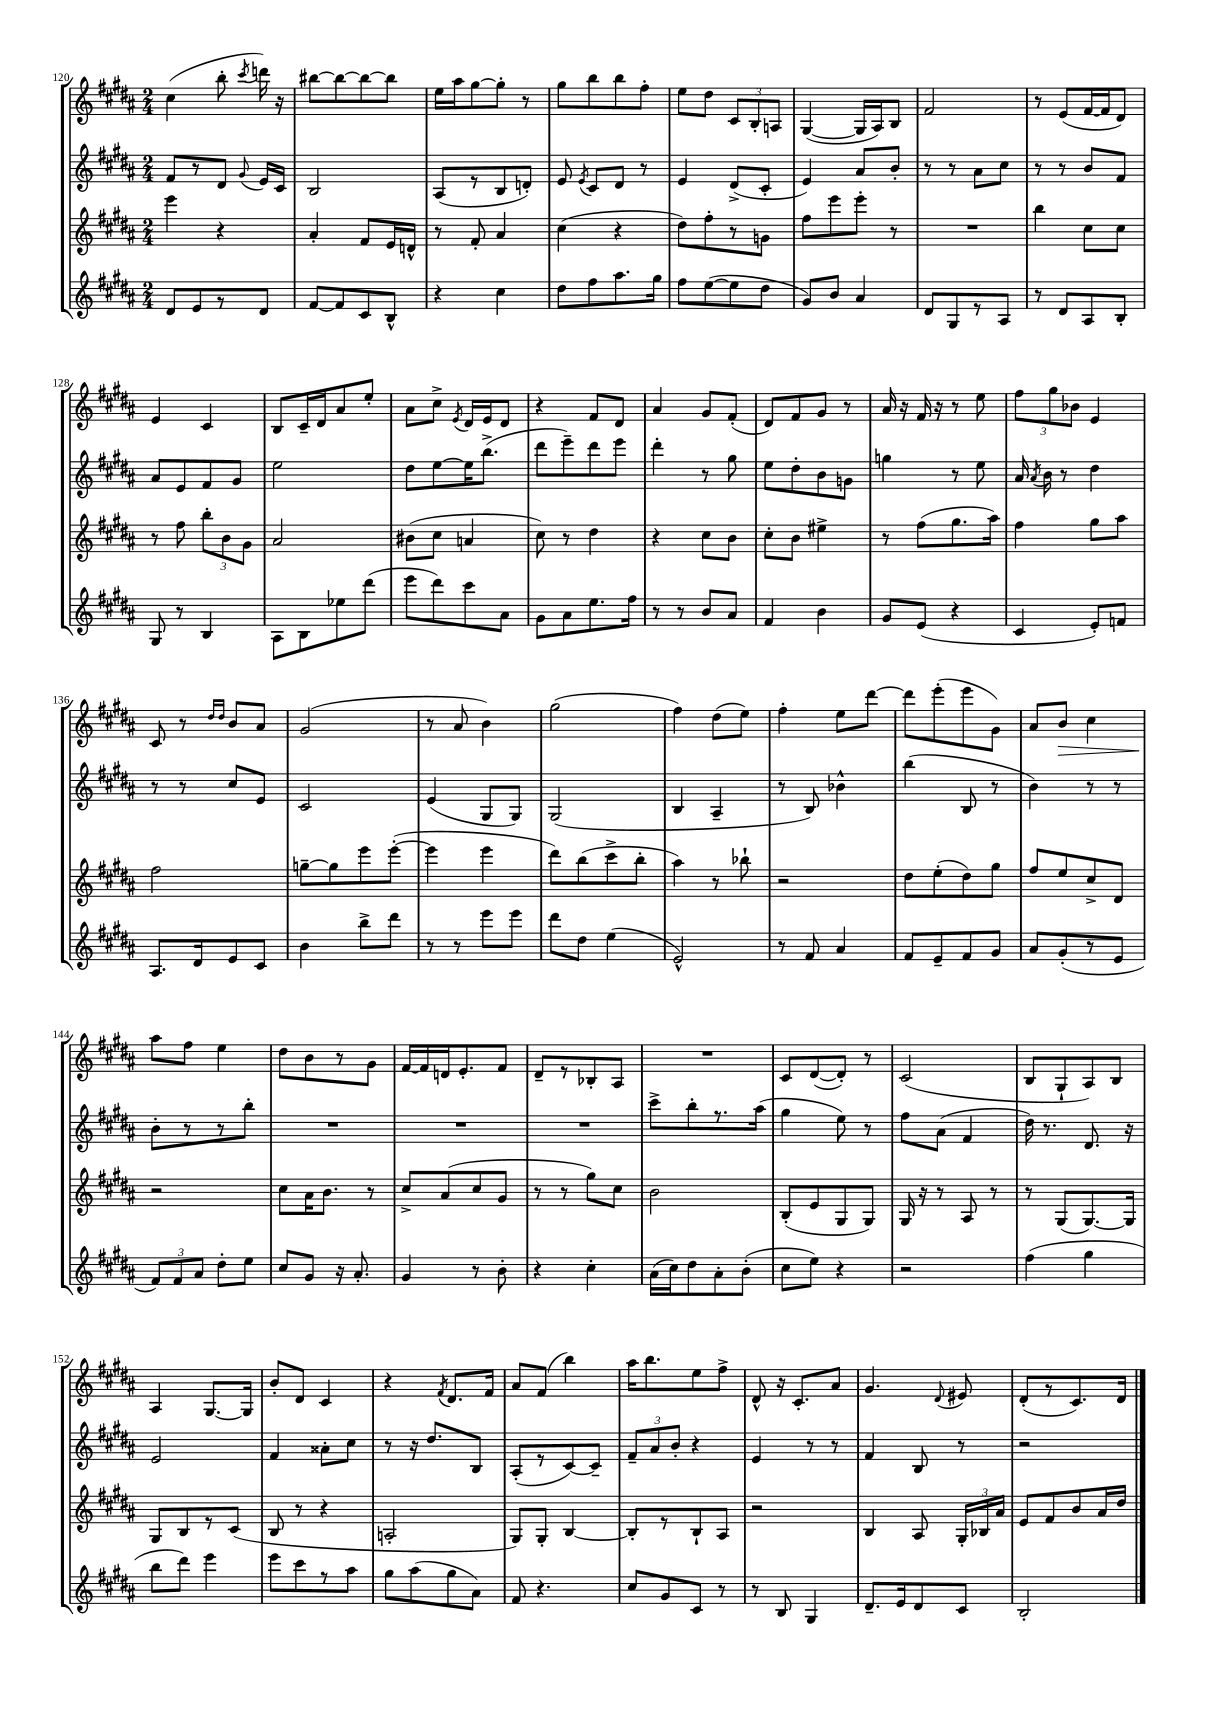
<<
\new StaffGroup <<
\new Staff = "s0" {
    \clef treble \key b \major \numericTimeSignature \time 2/4
    \autoBeamOff cis''4( b''8-. \acciaccatura { cis'''8 } d'''16) r16 |
    bis''8[~ bis''8~ bis''8~ bis''8] |
    e''16[ ais''16 gis''8~ gis''8]-. r8 |
    gis''8[ b''8 b''8 fis''8]-. |
    e''8[ dis''8] \tuplet 3/2 { cis'8[ b8-. a8] } |
    gis4~( gis16[ ais16) b8] |
    fis'2 |
    r8 e'8[( fis'16~ fis'16 dis'8]) |
    e'4 cis'4 |
    b8[ cis'16-- dis'16 ais'8 e''8]-. |
    ais'8[ cis''8]-> \acciaccatura { e'8 } dis'16[ e'16 dis'8] |
    r4 fis'8[ dis'8] |
    ais'4 gis'8[ fis'8]-.( |
    dis'8[) fis'8 gis'8] r8 |
    ais'16 r16 fis'16 r16 r8 e''8 |
    \tuplet 3/2 { fis''8[ gis''8 bes'8] } e'4 |
    cis'8 r8 \grace { dis''16[ dis''16] } b'8[ ais'8] |
    gis'2( |
    r8 ais'8 b'4) |
    gis''2( |
    fis''4) dis''8[( e''8]) |
    fis''4-. e''8[ dis'''8]~ |
    dis'''8[ e'''8-.( e'''8 gis'8]) |
    ais'8[ b'8]\> cis''4 |
    ais''8[\! fis''8] e''4 |
    dis''8[ b'8 r8 gis'8] |
    fis'16[~ fis'16 d'16 e'8.-. fis'8] |
    dis'8[-- r8 bes8-. ais8] |
    R2 |
    cis'8[ dis'8~( dis'8]-.) r8 |
    cis'2( |
    b8[ gis8-! ais8) b8] |
    ais4 gis8.[~ gis16] |
    b'8[-. dis'8] cis'4 |
    r4 \acciaccatura { fis'8 } dis'8.[ fis'16] |
    ais'8[ fis'8]( b''4) |
    ais''16[ b''8. e''8 fis''8]-> |
    dis'8-^ r16 cis'8.[-. ais'8] |
    gis'4. \appoggiatura { dis'8 } eis'8 |
    dis'8[-.( r8 cis'8.) dis'16] \bar "|." |
}
\new Staff = "s1" {
    \clef treble \key b \major \numericTimeSignature \time 2/4
    \autoBeamOff fis'8[ r8 dis'8] \appoggiatura { gis'8 } e'16[ cis'16] |
    b2 |
    ais8[( r8 b8 d'8]-.) |
    e'8 \acciaccatura { e'8 } cis'8[ dis'8] r8 |
    e'4 dis'8[->( cis'8]-. |
    e'4) ais'8[ b'8]-. |
    r8 r8 ais'8[ cis''8] |
    r8 r8 b'8[ fis'8] |
    ais'8[ e'8 fis'8 gis'8] |
    e''2 |
    dis''8[ e''8~ e''16 b''8.]->( |
    dis'''8[ e'''8--) dis'''8 e'''8] |
    dis'''4-. r8 gis''8 |
    e''8[ dis''8-. b'8 g'8] |
    g''4 r8 e''8 |
    ais'16 \acciaccatura { ais'8 } b'16 r8 dis''4 |
    r8 r8 cis''8[ e'8] |
    cis'2 |
    e'4( gis8[ gis8]) |
    gis2( |
    b4 ais4-- |
    r8 b8) bes'4-^ |
    b''4( b8 r8 |
    b'4) r8 r8 |
    b'8[-. r8 r8 b''8]-. |
    R2 |
    R2 |
    R2 |
    cis'''8[-> b''8-. r8. ais''16]( |
    gis''4 e''8) r8 |
    fis''8[ ais'8]( fis'4 |
    dis''16) r8. dis'8. r16 |
    e'2 |
    fis'4 aisis'8[-. cis''8] |
    r8 r16 dis''8.[ b8] |
    ais8[-.( r8 cis'8~) cis'8]-- |
    \tuplet 3/2 { fis'8[-- ais'8 b'8]-. } r4 |
    e'4 r8 r8 |
    fis'4 b8 r8 |
    r2 \bar "|." |
}
\new Staff = "s2" {
    \clef treble \key b \major \numericTimeSignature \time 2/4
    \autoBeamOff e'''4 r4 |
    ais'4-. fis'8[ e'16 d'16]-^ |
    r8 fis'8-. ais'4 |
    cis''4( r4 |
    dis''8[) fis''8-. r8 g'8] |
    fis''8[ e'''8 e'''8]-. r8 |
    R2 |
    b''4 cis''8[ cis''8] |
    r8 fis''8 \tuplet 3/2 { b''8[-. b'8 gis'8] } |
    ais'2 |
    bis'8[( cis''8] a'4 |
    cis''8) r8 dis''4 |
    r4 cis''8[ b'8] |
    cis''8[-. b'8] eis''4-> |
    r8 fis''8[( gis''8. ais''16]) |
    fis''4 gis''8[ ais''8] |
    fis''2 |
    g''8[~-- g''8 e'''8 e'''8]~-.( |
    e'''4 e'''4 |
    dis'''8[) b''8( cis'''8-> b''8]-. |
    ais''4) r8 bes''8-! |
    r2 |
    dis''8[ e''8-.( dis''8) gis''8] |
    fis''8[ e''8 cis''8-> dis'8] |
    r2 |
    cis''8[ ais'16 b'8.] r8 |
    cis''8[-> ais'8( cis''8 gis'8] |
    r8 r8 gis''8[) cis''8] |
    b'2 |
    b8[-.( e'8 gis8 gis8]) |
    gis16 r16 r8 ais8 r8 |
    r8 gis8[( gis8.~) gis16] |
    gis8[ b8 r8 cis'8]( |
    b8 r8 r4 |
    a2-. |
    gis8[) gis8]-. b4~ |
    b8[-. r8 b8-! ais8] |
    r2 |
    b4 ais8 \tuplet 3/2 { gis16[-. bes16 ais'16] } |
    e'8[ fis'8 b'8 ais'16 dis''16] \bar "|." |
}
\new Staff = "s3" {
    \clef treble \key b \major \numericTimeSignature \time 2/4
    \autoBeamOff dis'8[ e'8 r8 dis'8] |
    fis'8[~ fis'8 cis'8 b8]-^ |
    r4 cis''4 |
    dis''8[ fis''8 ais''8. gis''16] |
    fis''8[ e''8~( e''8 dis''8] |
    gis'8[) b'8] ais'4 |
    dis'8[ gis8 r8 ais8] |
    r8 dis'8[ ais8 b8]-. |
    gis8 r8 b4 |
    ais8[ b8 ees''8 dis'''8]( |
    e'''8[ dis'''8) cis'''8 ais'8] |
    gis'8[ ais'8 e''8. fis''16] |
    r8 r8 b'8[ ais'8] |
    fis'4 b'4 |
    gis'8[ e'8]( r4 |
    cis'4 e'8[-.) f'8] |
    ais8.[ dis'16 e'8 cis'8] |
    b'4 b''8[-> dis'''8] |
    r8 r8 e'''8[ e'''8] |
    dis'''8[ dis''8] e''4( |
    e'2-^) |
    r8 fis'8 ais'4 |
    fis'8[ e'8-- fis'8 gis'8] |
    ais'8[ gis'8-.( r8 e'8] |
    \tuplet 3/2 { fis'8[) fis'8 ais'8] } dis''8[-. e''8] |
    cis''8[ gis'8] r16 ais'8.-. |
    gis'4 r8 b'8-. |
    r4 cis''4-. |
    ais'16[( cis''16) dis''8 ais'8-. b'8]-.( |
    cis''8[ e''8]) r4 |
    r2 |
    fis''4( gis''4 |
    b''8[ dis'''8]) e'''4 |
    e'''8[ cis'''8 r8 ais''8] |
    gis''8[ ais''8( gis''8 ais'8]) |
    fis'8 r4. |
    cis''8[ gis'8 cis'8] r8 |
    r8 b8 gis4 |
    dis'8.[-- e'16 dis'8 cis'8] |
    b2-. \bar "|." |
}
>>
>>
\layout { \context { \Score currentBarNumber = #120 } }
